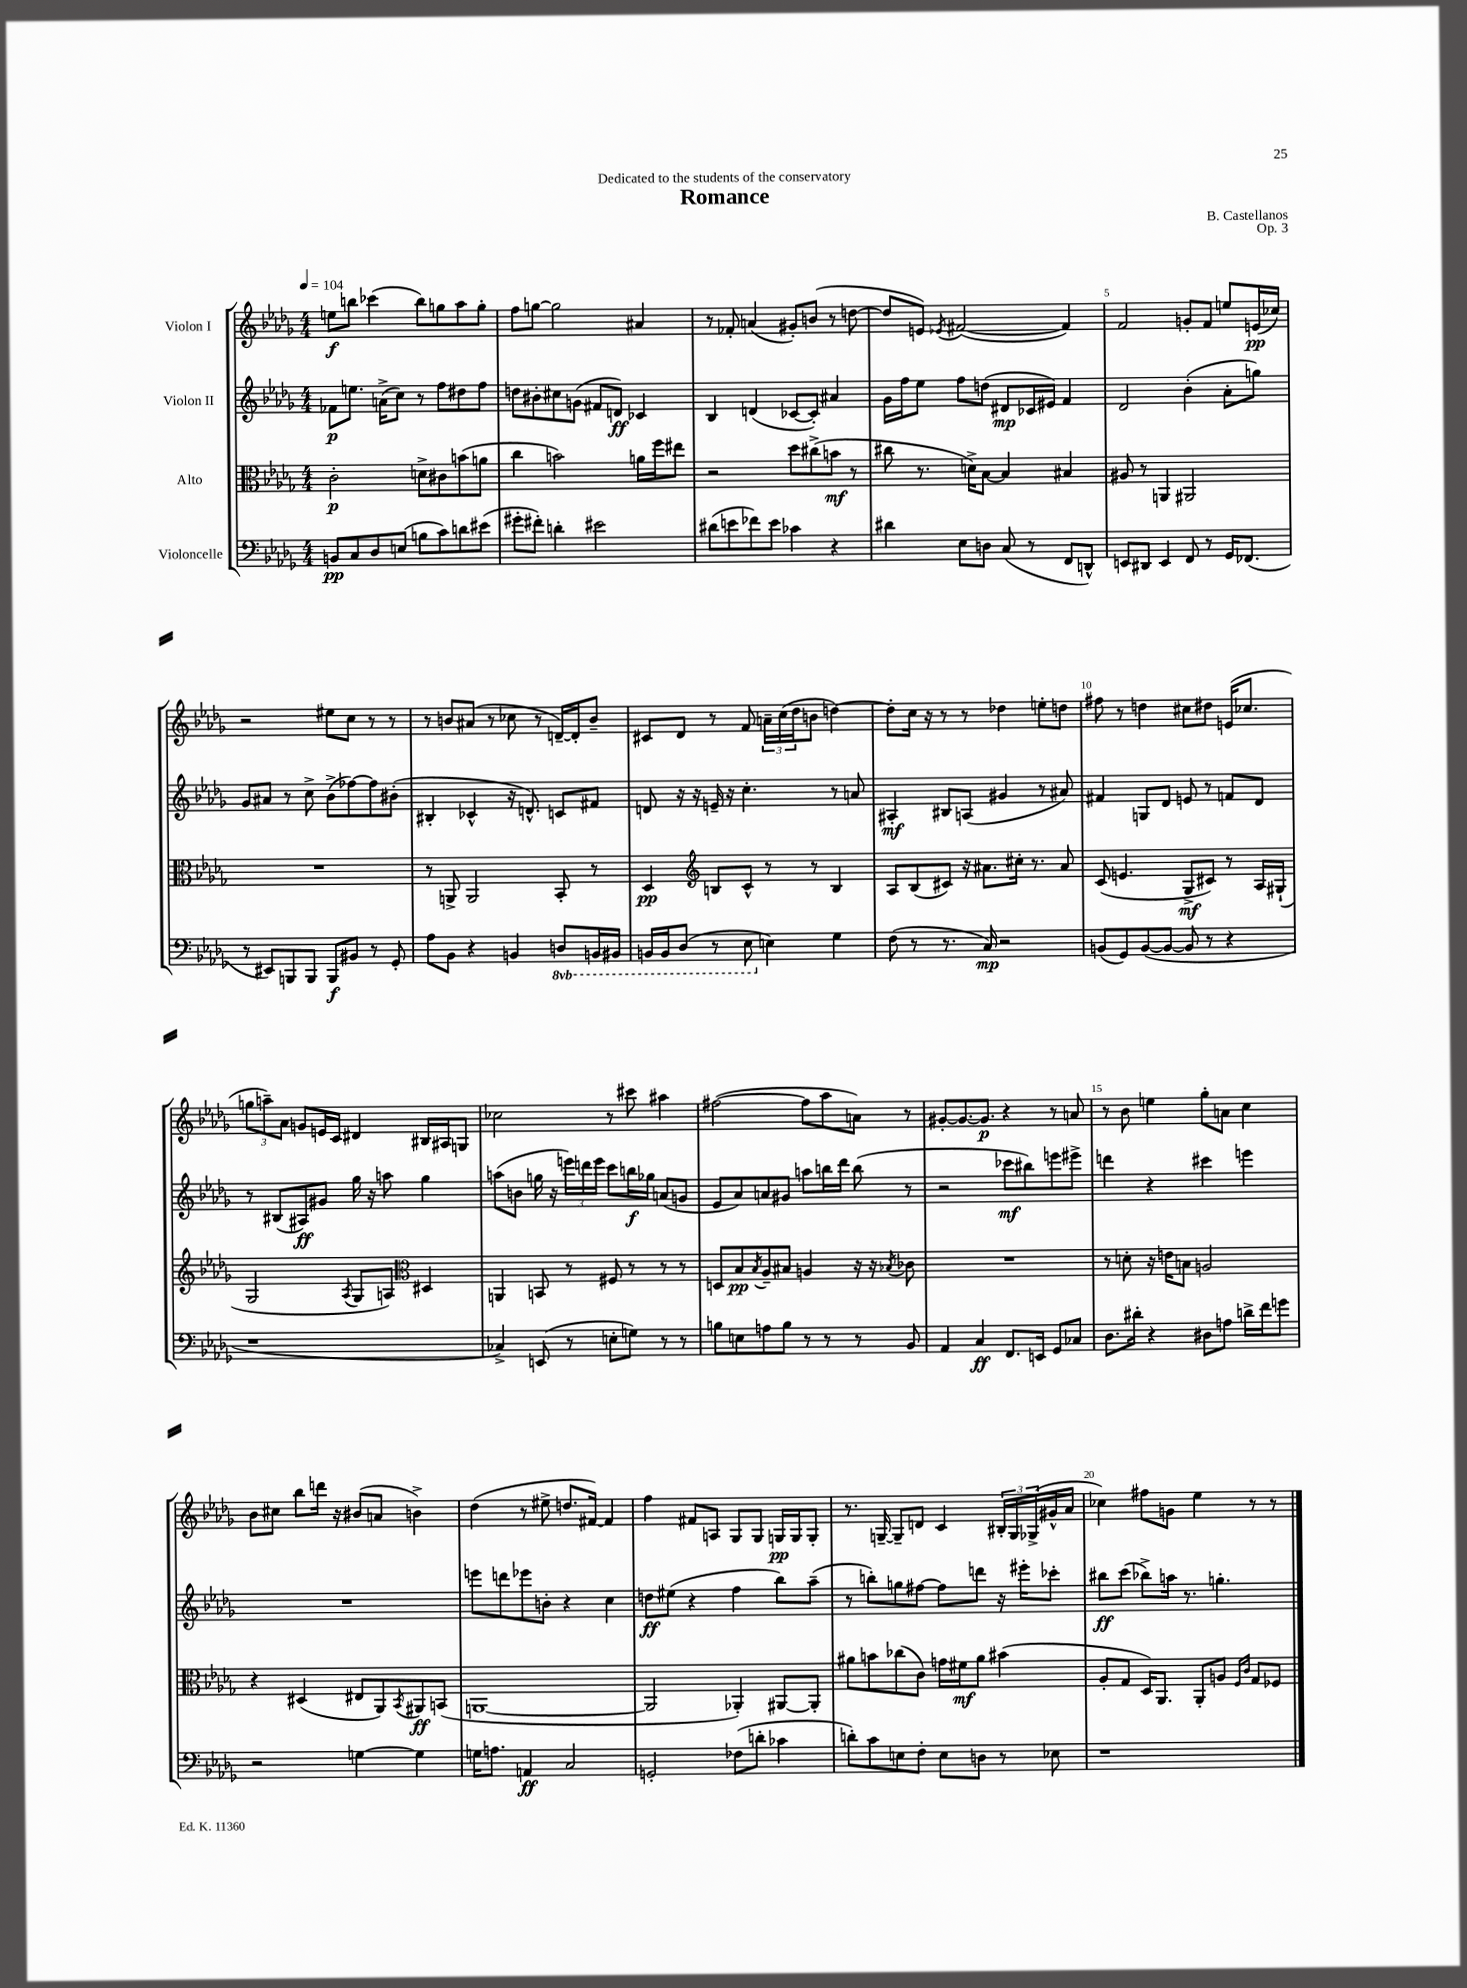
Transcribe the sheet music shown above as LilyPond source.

\header { title = "Romance" composer = "B. Castellanos" dedication = "Dedicated to the students of the conservatory" opus = "Op. 3" }
<<
\new StaffGroup <<
\new Staff = "s0" \with { instrumentName = "Violon I" } {
    \clef treble \key des \major \numericTimeSignature \time 4/4 \tempo 4 = 104
    e''8\f b''8 ces'''4( b''8) g''8 aes''8 g''8-. |
    f''8 g''8~ g''2 ais'4 |
    r8 fes'8-. a'4( gis'8-.) b'8( r8 d''8~ |
    d''8 e'8) \acciaccatura { ees'8 } fis'2~( fis'4) |
    f'2 g'8-. f'8 e''8 e'16\pp( ces''16) |
    r2 eis''8 c''8 r8 r8 |
    r8 b'8 ais'8( r8 ces''8 r8 d'16~--) d'16-. b'8-- |
    cis'8 des'8 r8 f'8 \tuplet 3/2 { a'16-- c''16( des''16 } b'8 d''4~) |
    d''8-. c''16 r16 r8 r8 des''4 e''8-. d''8 |
    fis''8 r8 d''4 cis''8 dis''8 e'16( ces''8. |
    \tuplet 3/2 { g''8 a''8--) aes'8 } g'8 e'16 c'16 dis'4 bis16 ais16 g8 |
    ces''2 r8 cis'''8 ais''4 |
    fis''2~( fis''8 aes''8 a'8) r8 |
    gis'8~-. gis'8.~ gis'8.\p r4 r8 a'8 |
    r8 bes'8 e''4 ges''8-. a'8 c''4 |
    bes'8 cis''8 bes''8 d'''16 r16 bis'8( a'8 b'4->) |
    des''4( r8 eis''8-> d''8. fis'16~) fis'4 |
    f''4 fis'8 a8 ges8 ges8 g16\pp g16 g8-. |
    r8. g16~-- g8-- d'8 c'4 \tuplet 3/2 { bis16-. g16 ges16->( } gis'16-^ aes'16 |
    ces''4) fis''8 g'8 ees''4 r8 r8 \bar "|." |
}
\new Staff = "s1" \with { instrumentName = "Violon II" } {
    \clef treble \key des \major \numericTimeSignature \time 4/4
    fes'8\p e''8. a'16->( c''8) r8 f''8 dis''8 f''8 |
    d''8 bis'8-. cis''8 g'8( fis'8 d'8\ff) ces'4 |
    bes4 d'4( ces'8~ ces'8-.) ais'4 |
    ges'16 f''16 ees''8 f''8 d''8( dis'8\mp ces'16 eis'16) f'4 |
    des'2 bes'4-.( aes'8-. g''8) |
    ges'8 ais'8 r8 c''8-> bes'8->( fes''8~) fes''8 bis'8-.( |
    bis4-. ces'4-^ r16 d'8.-^) c'8 fis'8 |
    d'8 r16 r16 e'16-- r16 c''4.-. r8 a'8 |
    ais4-.\mf bis8 a8( gis'4 r8 ais'8) |
    fis'4 g8 des'8 e'8 r8 f'8 des'8 |
    r8 bis8( ais8\ff) gis'8 ges''16 r16 a''8 ges''4 |
    a''8( b'8 g''16 r16 \tuplet 3/2 { e'''16) d'''16 e'''16 } c'''8 b''16\f ges''16 a'8( g'8 |
    ees'8 aes'8) a'8 gis'8 a''8 b''16 des'''16 b''8( r8 |
    r2 ces'''8\mf bis''8) e'''8 eis'''8-> |
    d'''4 r4 cis'''4 e'''4 |
    R1 |
    e'''8 d'''8 ees'''8 b'8-. r4 c''4 |
    d''8\ff eis''8( r4 f''4 bes''8) aes''8--( |
    r8 b''8-.) g''8 fis''8~ fis''8 d'''8 r16 eis'''16-. ces'''8-. |
    bis''8\ff c'''8( bes''8->) a''16 r8. g''4.-. \bar "|." |
}
\new Staff = "s2" \with { instrumentName = "Alto" } {
    \clef alto \key des \major \numericTimeSignature \time 4/4
    c'2-.\p d'8-> cis'8 b'8( a'8 |
    c''4 b'2) a'16 f''16 eis''8 |
    r2 des''8 cis''8->( b'8\mf r8 |
    cis''8 r8. d'16->) bes8~ bes4 bis4 |
    ais8 r8 a,4 ais,2 |
    R1 |
    r8 a,8-> a,2 bes,8-. r8 |
    des4\pp \clef treble b8 c'8-^ r8 r8 b4 |
    aes8 bes8( cis'8) r16 ais'8. cis''16-. r8. ais'8 |
    c'8( e'4. ges8->\mf cis'8) r8 aes16 gis16-!( |
    ges2 \acciaccatura { aes8 } ges8 a8) \clef alto dis4 |
    a,4 b,8 r8 fis8 r8 r8 r8 |
    d8 bes8\pp \acciaccatura { bes8 } aes8-- bis8 a4 r16 r16 \acciaccatura { bes8 } ces'8 |
    R1 |
    r8 d'8-. r16 e'16 b8 a2 |
    r4 dis4( eis8 aes,8) \acciaccatura { bes,8 } ais,8\ff b,8( |
    a,1~ |
    a,2 aes,4-.) ais,8~ ais,8-. |
    ais'8 b'8 ces''8( c'8) g'16 fis'16\mf ais'8 bis'4( |
    aes8-. ges8 des16) aes,8. aes,8-. a8 \grace { f16 c'16 } ges8 fes8 \bar "|." |
}
\new Staff = "s3" \with { instrumentName = "Violoncelle" } {
    \clef bass \key des \major \numericTimeSignature \time 4/4 \set Staff.ottavationMarkups = #ottavation-simple-ordinals
    b,8\pp c8 des8 e8( b8 c'8) d'8 eis'8( |
    gis'8-. fis'8-.) d'4-. eis'2 |
    dis'8( e'8 fes'8) e'8 ces'4 r4 |
    dis'4 ees8 d8 c8( r8 f,8 d,8-^) |
    e,8 dis,8 e,4 f,8 r8 ges,16 fes,8.( |
    r8 eis,8) b,,8 b,,8 b,,8\f bis,8 r8 ges,8-. |
    aes8 bes,8 r4 b,4 \ottava #-1 d,8 b,,16 bis,,16 |
    b,,16 b,,16 des,8( r8 ees,8 \ottava #0 e4) ges4 |
    f8( r8 r8. c16\mp) r2 |
    b,8( ges,8) b,8~( b,8~ b,8 r8 r4 |
    r1 |
    ces4->) e,8( r8 e8-. g8) r8 r8 |
    b8 e8 a8 b8 r8 r8 r8 bes,8 |
    aes,4 c4\ff f,8. e,16 ges,8 ces8 |
    des8. dis'16-. r4 dis8 a8 d'16-> f'16 g'8 |
    r2 g4~ g4 |
    g16 a8. a,4\ff c2 |
    g,2-. fes8( d'8-. ces'4 |
    d'8-.) c'8 e8 f8-. e8 d8 r8 ees8 |
    r1 \bar "|." |
}
>>
>>
\layout { \context { \Score \override BarNumber.break-visibility = ##(#f #t #t) barNumberVisibility = #(every-nth-bar-number-visible 5) } }
